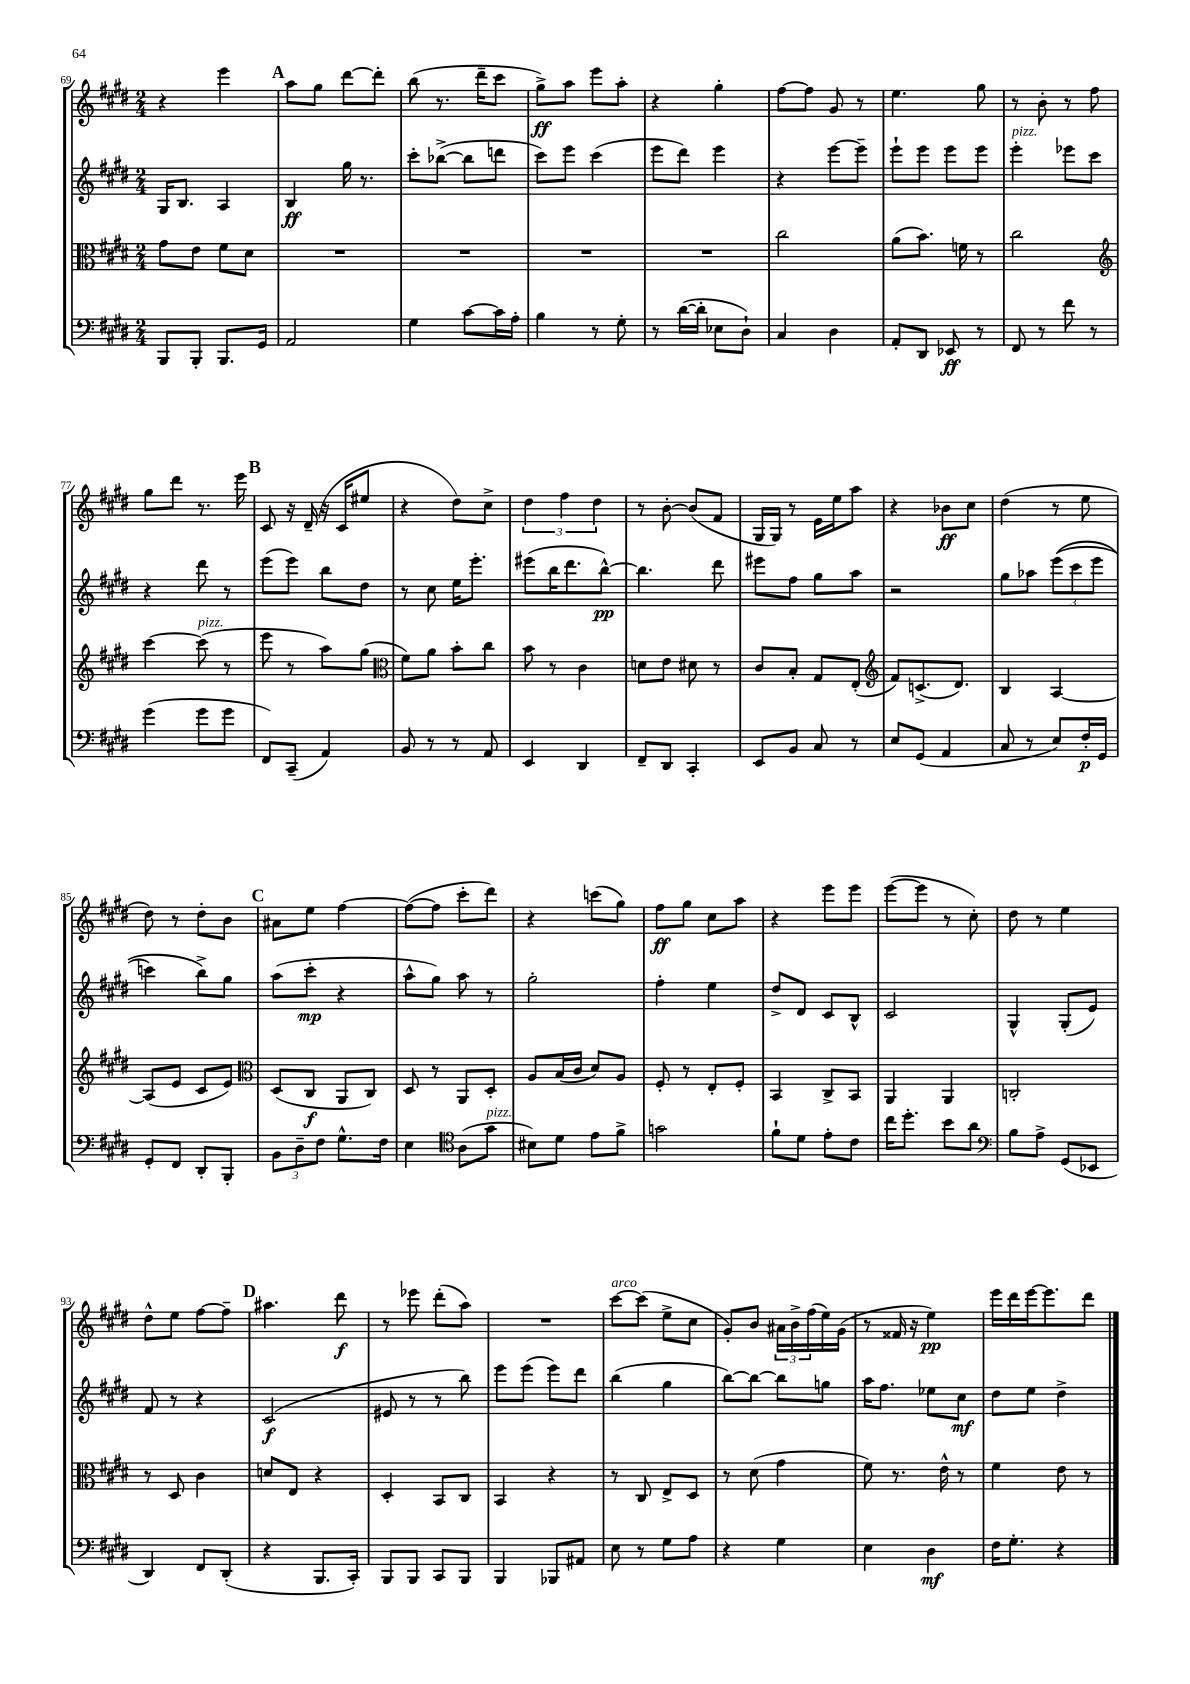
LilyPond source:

<<
\new StaffGroup <<
\new Staff = "s0" {
    \clef treble \key e \major \numericTimeSignature \time 2/4
    r4 e'''4 |
    \mark \markup { \bold "A" } a''8 gis''8 dis'''8~ dis'''8-. |
    b''8( r8. dis'''16-- cis'''8 |
    gis''8->\ff) a''8 e'''8 a''8-. |
    r4 gis''4-. |
    fis''8~ fis''8 gis'8 r8 |
    e''4. gis''8 |
    r8 b'8-. r8 fis''8 |
    gis''8 dis'''8 r8. e'''16 |
    \mark \markup { \bold "B" } cis'8 r16 dis'16--( r16 cis'16 eis''8 |
    r4 dis''8) cis''8-> |
    \tuplet 3/2 { dis''4 fis''4 dis''4 } |
    r8 b'8~-. b'8( fis'8 |
    gis16 gis16) r8 e'16 e''16 a''8 |
    r4 bes'8\ff cis''8 |
    dis''4( r8 e''8 |
    dis''8) r8 dis''8-. b'8 |
    \mark \markup { \bold "C" } ais'8 e''8 fis''4~ |
    fis''8~( fis''8 cis'''8-. dis'''8) |
    r4 c'''8( gis''8) |
    fis''8\ff gis''8 cis''8 a''8 |
    r4 e'''8 e'''8 |
    e'''8~( e'''8 r8 cis''8-.) |
    dis''8 r8 e''4 |
    dis''8-^ e''8 fis''8~ fis''8-- |
    \mark \markup { \bold "D" } ais''4. dis'''8\f |
    r8 ees'''8 dis'''8-.( a''8) |
    R2 |
    cis'''8~^\markup { \italic "arco" } cis'''8( e''8-> cis''8 |
    gis'8-.) b'8 \tuplet 3/2 { ais'16 b'16-> fis''16( } e''16) gis'16( |
    r8 fisis'16 r16 e''4\pp) |
    e'''16 dis'''16 e'''16~ e'''8. dis'''8 \bar "|." |
}
\new Staff = "s1" {
    \clef treble \key e \major \numericTimeSignature \time 2/4
    gis16 b8. a4 |
    \mark \markup { \bold "A" } b4\ff gis''16 r8. |
    cis'''8-. bes''8~->( bes''8 d'''8 |
    cis'''8) e'''8 cis'''4( |
    e'''8 dis'''8) e'''4 |
    r4 e'''8~ e'''8-- |
    e'''8-! e'''8 e'''8 e'''8 |
    e'''4-.^\markup { \italic "pizz." } ees'''8 cis'''8 |
    r4 dis'''8 r8 |
    \mark \markup { \bold "B" } e'''8( e'''8) b''8 dis''8 |
    r8 cis''8 e''16 e'''8.-. |
    eis'''8( b''16 dis'''8. b''8~-^\pp) |
    b''4. dis'''8 |
    eis'''8 fis''8 gis''8 a''8 |
    r2 |
    gis''8 aes''8 \tuplet 3/2 { e'''8(\( cis'''8 e'''8 } |
    c'''4) b''8->\) gis''8 |
    \mark \markup { \bold "C" } a''8( cis'''8-.\mp r4 |
    a''8-^ gis''8) a''8 r8 |
    gis''2-. |
    fis''4-. e''4 |
    dis''8-> dis'8 cis'8 b8-^ |
    cis'2 |
    gis4-^ gis8-.( e'8) |
    fis'8 r8 r4 |
    \mark \markup { \bold "D" } cis'2\f( |
    eis'8 r8 r8 b''8) |
    e'''8 e'''8( e'''8) dis'''8 |
    b''4( gis''4 |
    b''8~) b''8~ b''8 g''8 |
    a''16 fis''8. ees''8 cis''8\mf |
    dis''8 e''8 dis''4-> \bar "|." |
}
\new Staff = "s2" {
    \clef alto \key e \major \numericTimeSignature \time 2/4
    gis'8 e'8 fis'8 dis'8 |
    \mark \markup { \bold "A" } R2 |
    R2 |
    R2 |
    R2 |
    cis''2 |
    a'8( b'8.) f'16 r8 |
    cis''2 |
    \clef treble cis'''4~ cis'''8^\markup { \italic "pizz." }( r8 |
    \mark \markup { \bold "B" } e'''8 r8 a''8) gis''8( |
    \clef alto fis'8) a'8 b'8-. cis''8 |
    b'8 r8 cis'4 |
    d'8 e'8 dis'8 r8 |
    cis'8 b8-. gis8 e8-.( |
    \clef treble fis'8) c'8.->( dis'8.) |
    b4 a4~ |
    a8( e'8 cis'8 e'8) |
    \mark \markup { \bold "C" } \clef alto dis8( cis8\f a,8 cis8) |
    dis8 r8 a,8 dis8-. |
    a8 b16( cis'16 dis'8) a8 |
    fis8-. r8 e8-. fis8-. |
    b,4 cis8-> b,8 |
    a,4 a,4 |
    c2-. |
    r8 dis8 cis'4 |
    \mark \markup { \bold "D" } d'8 e8 r4 |
    dis4-. b,8 cis8 |
    b,4 r4 |
    r8 cis8 e8-> dis8 |
    r8 dis'8( gis'4 |
    fis'8) r8. e'16-^ r8 |
    fis'4 e'8 r8 \bar "|." |
}
\new Staff = "s3" {
    \clef bass \key e \major \numericTimeSignature \time 2/4
    b,,8 b,,8-. b,,8. gis,16 |
    \mark \markup { \bold "A" } a,2 |
    gis4 cis'8~ cis'16 a16-. |
    b4 r8 gis8-. |
    r8 dis'16~( dis'16-. ees8 dis8-!) |
    cis4 dis4 |
    a,8-. dis,8 ees,8\ff r8 |
    fis,8 r8 fis'8 r8 |
    gis'4( gis'8 gis'8 |
    \mark \markup { \bold "B" } fis,8) cis,8--( a,4) |
    b,8 r8 r8 a,8 |
    e,4 dis,4 |
    fis,8-- dis,8 cis,4-. |
    e,8 b,8 cis8 r8 |
    e8 gis,8( a,4 |
    cis8 r8 e8) fis16-.\p gis,16 |
    gis,8-. fis,8 dis,8-. b,,8-. |
    \mark \markup { \bold "C" } \tuplet 3/2 { b,8 dis8-- fis8 } gis8.-^ fis16 |
    e4 \clef tenor a8( gis'8^\markup { \italic "pizz." } |
    bis8) dis'8 e'8 fis'8-> |
    g'2 |
    fis'8-! dis'8 e'8-. cis'8 |
    cis''16 dis''8.-. b'8 a'8 |
    \clef bass b8 a8-> gis,8( ees,8 |
    dis,4) fis,8 dis,8-.( |
    \mark \markup { \bold "D" } r4 b,,8. cis,16-.) |
    b,,8 b,,8 cis,8 b,,8 |
    b,,4 bes,,8 ais,8 |
    e8 r8 gis8 a8 |
    r4 gis4 |
    e4 dis4\mf |
    fis16 gis8.-. r4 \bar "|." |
}
>>
>>
\layout { \context { \Score currentBarNumber = #69 } }
